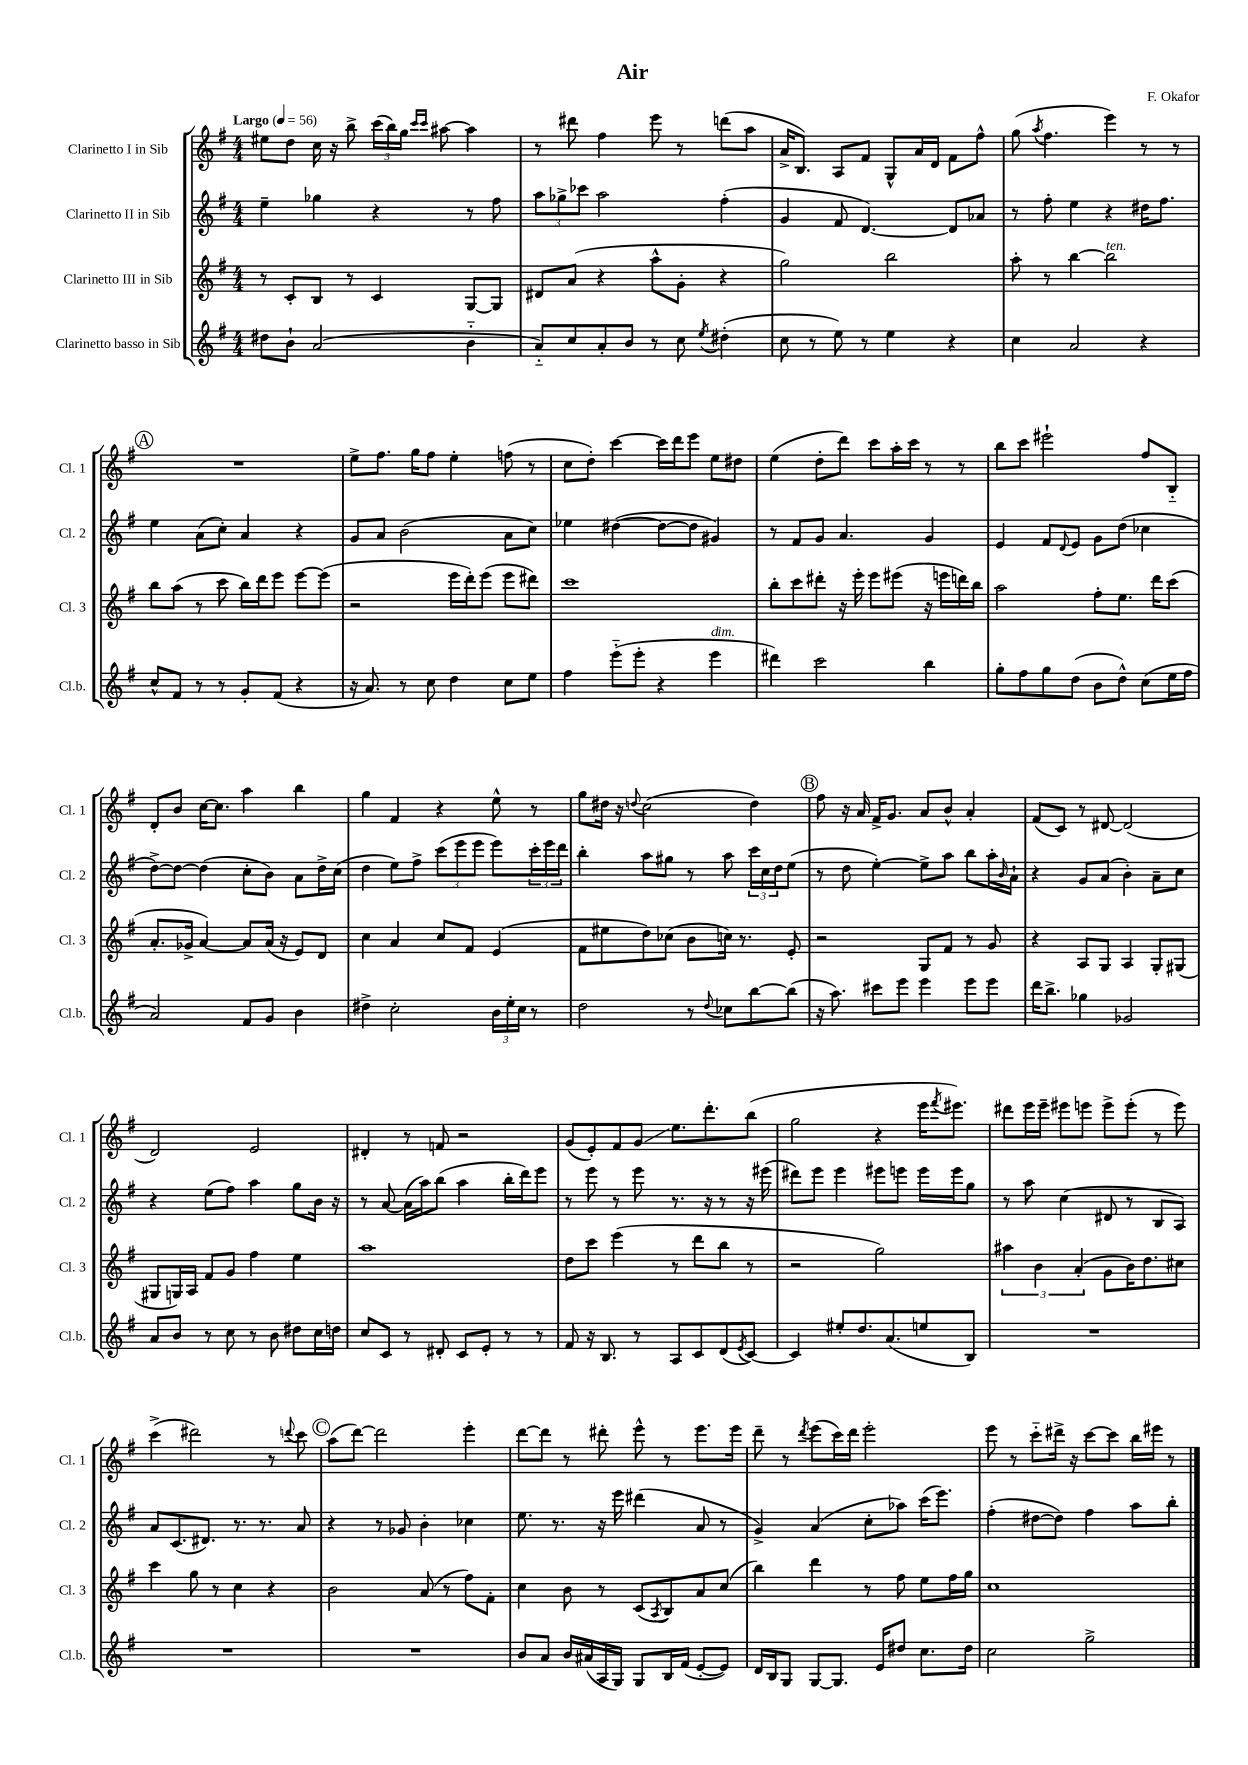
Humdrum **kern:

**kern	**kern	**kern	**kern
*staff4	*staff3	*staff2	*staff1
*clefG2	*clefG2	*clefG2	*clefG2
*k[f#]	*k[f#]	*k[f#]	*k[f#]
*M4/4	*M4/4	*M4/4	*M4/4
*MM56	*MM56	*MM56	*MM56
8dd#	8r	4ee~	8ee#
8b`	8c'	.	8dd
(2a	8B	4gg-	16cc
.	.	.	16r
.	8r	.	8bb^
.	4c	4r	(24ccc
.	.	.	24bb)
.	.	.	24gg
.	.	.	16qqccc
.	.	.	16qqccc
.	.	.	[8aa#
4b'~	[8G	8r	4aa#]
.	8G]	8ff#	.
=	=	=	=
8a'~)	8d#	12aa	8r
.	.	12gg-^	.
8cc	(8a	.	8ddd#
.	.	12ccc-	.
8a'	4r	2aa	4ff#
8b	.	.	.
8r	8aa^^	.	8eee
8cc	8g'	.	8r
8qee	.	.	.
(4dd#'	4r	(4ff#'	(8ddd
.	.	.	8aa
=	=	=	=
8cc	2gg)	4g	16a^
.	.	.	8.B)
8r	.	.	.
8ee)	.	8f#	8A
8r	.	[4.d)	8f#
4ee	2bb	.	8G^^
.	.	.	16a
.	.	.	16d
4r	.	8d]	8f#
.	.	8a-	8ff#^^
=	=	=	=
4cc	8aa'	8r	(8gg
.	.	.	8qaa
.	8r	8ff#'	4.ff#
2a	[4bb	4ee	.
.	2bb]	4r	4eee)
4r	.	16dd#	8r
.	.	8.ff#	.
.	.	.	8r
=	=	=	=
8cc^^	8bb	4ee	1r
8f#	(8aa	.	.
8r	8r	(8a	.
8r	8ccc	8cc')	.
8g'	16bb)	4a	.
.	16ddd	.	.
(8f#	8eee	.	.
4r	[8eee	4r	.
.	(8eee]	.	.
=	=	=	=
16r	2r	8g	8ee^
8.a)	.	.	.
.	.	8a	8.ff#
8r	.	(2b	.
.	.	.	16gg
8cc	.	.	8ff#
4dd	16eee	.	4ee'
.	16ddd')	.	.
.	(8eee	.	.
8cc	8eee	8a	(8ff
8ee	8ddd#)	8cc)	8r
=	=	=	=
4ff#	1ccc	4ee-	8cc
.	.	.	8dd')
(8eee'~	.	([4dd#	[4ccc
8eee'	.	.	.
4r	.	8dd#_	16ccc]
.	.	.	16ddd
.	.	8dd#]	8eee
4eee	.	4g#)	8ee
.	.	.	8dd#
=	=	=	=
4ddd#)	8bb'	8r	(4ee
.	8ccc	8f#	.
2ccc	8ddd#'	8g	8dd'
.	16r	4.a	8ddd)
.	16eee'	.	.
.	8eee	.	8ccc
.	(8eee#	.	16aa'
.	.	.	16ccc
4bb	16r	4g	8r
.	16eee	.	.
.	16ddd)	.	8r
.	16bb	.	.
=	=	=	=
8gg'	2aa	4e	8bb
8ff#	.	.	8ccc
8gg	.	8f#	2eee#`
.	.	8qqd	.
(8dd	.	8e	.
8b	8ff#'	8g	.
8dd^^)	8.ee	(8dd	.
(8cc	.	4cc-	8ff#
.	16ddd	.	.
16ee	(8ccc	.	8B'~
16ff#	.	.	.
=	=	=	=
2a)	8.a'	[8dd^)	8d'
.	.	8dd_	8b
.	16g-^	.	.
.	[4a)	(4dd]	[16cc
.	.	.	8.cc]
8f#	8a]	8cc'	4aa
8g	(16a	8b)	.
.	16r	.	.
4b	8e)	8a	4bb
.	8d	16dd^	.
.	.	(16cc	.
=	=	=	=
4dd#^	4cc	4dd	4gg
2cc'	4a	8ee)	4f#
.	.	8ff#^	.
.	8cc	(12ccc	4r
.	.	12eee	.
.	8f#	.	.
.	.	12eee	.
24b	(4e	8eee)	8ee^^
24ee'	.	.	.
24cc	.	.	.
8r	.	24ccc'	8r
.	.	24eee	.
.	.	24ddd	.
=	=	=	=
2dd	8f#	4bb'	8gg
.	8ee#	.	16dd#
.	.	.	16r
.	.	.	8qqdd
.	8dd)	8aa	(2cc
.	(8cc-	8gg#	.
8r	8b	8r	.
8qqdd	.	.	.
8cc-	16cc)	8aa	.
.	8.r	.	.
[8bb	.	24ccc	4dd)
.	.	24cc	.
.	.	24dd	.
(8bb]	8e'	(8ee	.
=	=	=	=
16r	2r	8r	8ff#
8.aa)	.	.	.
.	.	8dd	16r
.	.	.	16a
8ccc#	.	[4ee')	16f#^
.	.	.	8.g
8eee	.	.	.
4eee	8G	8ee^]	8a
.	8f#	8aa	8b^^
8eee	8r	8bb	4a'
8eee	8g	16aa'	.
.	.	16qqb	.
.	.	16a`	.
=	=	=	=
16ddd	4r	4r	(8f#
8.bb^	.	.	.
.	.	.	8c)
4gg-	8A	8g	8r
.	8G	(8a	[8d#
2g-	4A	4b')	(2d#]
.	8G'	8a~	.
.	(8G#	8cc	.
=	=	=	=
8a	8G#	4r	2d)
8b	16G)	.	.
.	16A	.	.
8r	8f#	(8ee	.
8cc	8g	8ff#)	.
8r	4ff#	4aa	2e
8b	.	.	.
8dd#	4ee	8gg	.
16cc	.	16b	.
16dd	.	16r	.
=	=	=	=
8cc	1aa	8r	4d#'
8c	.	[8a	.
8r	.	(16a]	8r
.	.	16aa)	.
8d#'	.	(8bb	8f
8c	.	4aa	2r
8e'	.	.	.
8r	.	16bb'	.
.	.	16ddd)	.
8r	.	8eee	.
=	=	=	=
8f#	8dd	8r	(8g
16r	8ccc	8eee	8e')
8.B	.	.	.
.	(4eee	8r	8f#
8r	.	8eee	8g
8A	8r	8.r	8.ee
8c	8ddd	.	.
.	.	16r	8.ddd'
(8d	8bb	8r	.
8qe	.	.	.
[8c)	8r	16r	(8bb
.	.	(16eee#	.
=	=	=	=
4c]	2r	8ddd#)	2gg
.	.	8eee	.
8ee#'	.	4eee	.
8.dd	.	.	.
.	2gg)	8eee#	4r
(8.a	.	.	.
.	.	8eee	.
8ee	.	16eee	16eee
.	.	.	8qfff#
.	.	16eee	8.eee#)
8B)	.	8gg	.
=	=	=	=
1r	6aa#	8r	8ddd#
.	.	8aa	16eee
.	6b	.	.
.	.	.	16eee~
.	.	(4cc	8eee#
.	(6a'	.	.
.	.	.	8eee
.	8g	8d#	8eee^
.	16b)	8r	(8eee'
.	8.dd	.	.
.	.	8B	8r
.	8cc#	8A)	8eee)
=	=	=	=
1r	4ccc	8a	(4ccc^
.	.	(8.c	.
.	8gg	.	2ddd#)
.	.	8.d#)	.
.	8r	.	.
.	4cc	8.r	.
.	.	8.r	.
.	4r	.	8r
.	.	.	8qqddd
.	.	8a	8ccc
=	=	=	=
1r	2b	4r	(8aa
.	.	.	[8ddd)
.	.	8r	2ddd]
.	.	8g-	.
.	(8a	4b'	.
.	8r	.	.
.	8ff#)	4cc-	4eee'
.	8f#'	.	.
=	=	=	=
8b	4cc	8.ee	[8ddd
8a	.	.	8ddd]
.	.	8.r	.
16b	8b	.	8r
(16a#	.	.	.
16A	8r	16r	8ddd#'
16G)	.	16eee	.
8G	(8c	(4ddd#	8eee^^
.	8qA	.	.
16B	8B)	.	8r
(16f#	.	.	.
[8e'	8a	8a	8.eee
8e])	(8cc	8r	.
.	.	.	16eee
=	=	=	=
16d	4bb)	4g^)	8ddd~
16B	.	.	.
8G	.	.	8r
.	.	.	8qddd
[8G	4ddd	(4a	(8eee
8.G]	.	.	16ccc)
.	.	.	16ddd
.	8r	8cc'	2eee'
16e	.	.	.
8dd#	8ff#	8aa-)	.
8.cc	8ee	(16ccc	.
.	.	8.eee)	.
.	16ff#	.	.
16dd#	16gg	.	.
=	=	=	=
2cc	1cc	(4ff#'	8eee
.	.	.	8r
.	.	[8dd#	8ccc'~
.	.	8dd#])	16ddd#^
.	.	.	16r
2gg^	.	4ff#	[8ccc
.	.	.	8ccc]
.	.	8aa	16bb
.	.	.	16eee#
.	.	8bb'	8r
==	==	==	==
*-	*-	*-	*-
